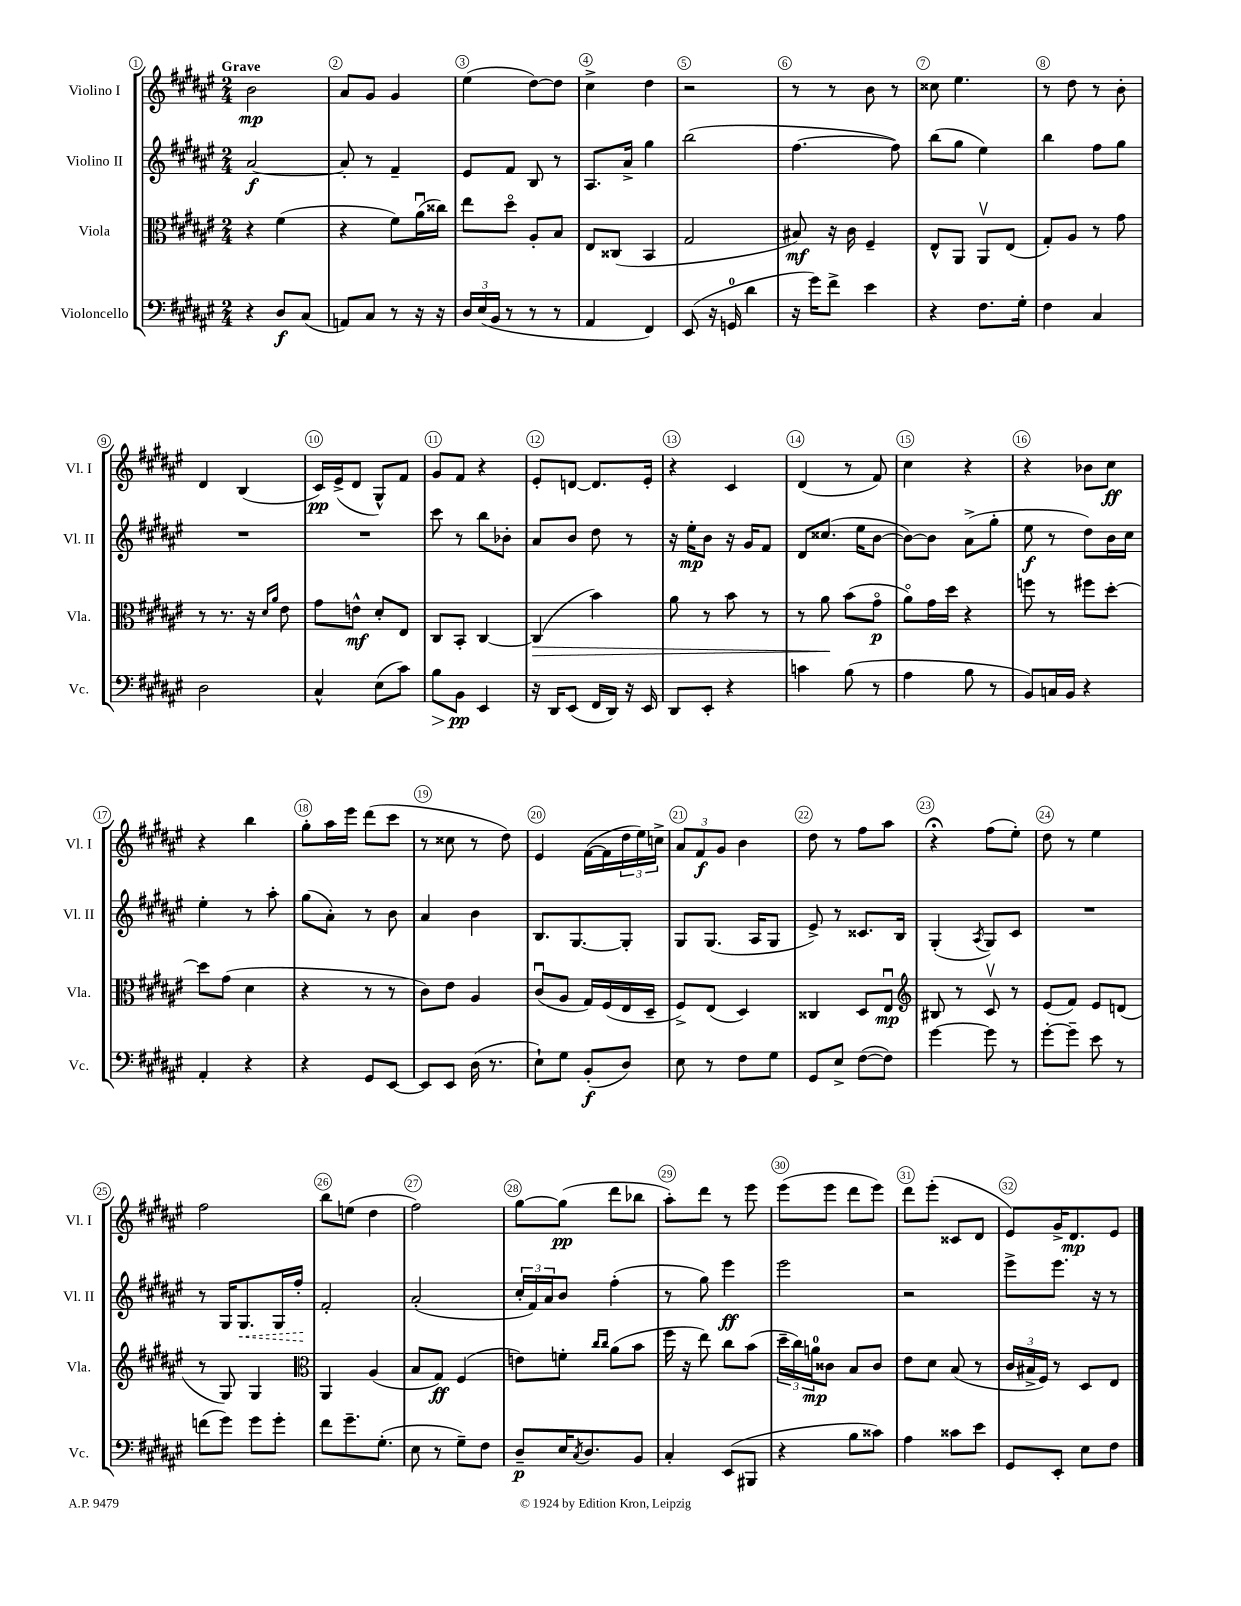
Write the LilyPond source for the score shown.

<<
\new StaffGroup <<
\new Staff = "s0" \with { instrumentName = "Violino I" shortInstrumentName = "Vl. I" } {
    \clef treble \key fis \major \numericTimeSignature \time 2/4 \tempo "Grave"
    b'2\mp |
    ais'8 gis'8 gis'4 |
    eis''4( dis''8~) dis''8 |
    cis''4-> dis''4 |
    r2 |
    r8 r8 b'8 r8 |
    cisis''8 eis''4. |
    r8 dis''8 r8 b'8-. |
    dis'4 b4( |
    cis'16\pp) eis'16->( dis'8 gis8-^) fis'8 |
    gis'8 fis'8 r4 |
    eis'8-. d'8~ d'8. eis'16-. |
    r4 cis'4 |
    dis'4( r8 fis'8) |
    cis''4 r4 |
    r4 bes'8 cis''8\ff |
    r4 b''4 |
    gis''8-. ais''16 eis'''16 dis'''8( cis'''8 |
    r8 cisis''8 r8 dis''8) |
    eis'4 fis'16~( fis'16 \tuplet 3/2 { dis''16 eis''16) c''16-> } |
    \tuplet 3/2 { ais'8 fis'8\f gis'8 } b'4 |
    dis''8 r8 fis''8 ais''8 |
    r4\fermata fis''8( eis''8-.) |
    dis''8 r8 eis''4 |
    fis''2 |
    b''8 e''8( dis''4 |
    fis''2) |
    gis''8~ gis''8\pp( dis'''8 bes''8 |
    ais''8-.) dis'''8 r8 eis'''8 |
    eis'''8( eis'''8 dis'''8 eis'''8) |
    dis'''8 eis'''8-.( cisis'8 dis'8 |
    eis'8) gis'16-> dis'8.\mp eis'8 \bar "|." |
}
\new Staff = "s1" \with { instrumentName = "Violino II" shortInstrumentName = "Vl. II" } {
    \clef treble \key fis \major \numericTimeSignature \time 2/4
    ais'2~\f |
    ais'8-. r8 fis'4-- |
    eis'8 fis'8 b8 r8 |
    ais8. ais'16-> gis''4 |
    b''2( |
    fis''4.~ fis''8) |
    b''8( gis''8 eis''4) |
    b''4 fis''8 gis''8 |
    R2 |
    R2 |
    cis'''8 r8 b''8 bes'8-. |
    ais'8 b'8 dis''8 r8 |
    r16 eis''16-.\mp b'8 r16 gis'16 fis'8 |
    dis'8 cisis''8.( eis''16 b'8~ |
    b'8~) b'8 ais'8->( gis''8-. |
    eis''8\f r8 dis''8) b'16 cis''16 |
    eis''4-. r8 ais''8-. |
    gis''8( ais'8-.) r8 b'8 |
    ais'4 b'4 |
    b8. gis8.~ gis8-. |
    gis8 gis8.( ais16 gis8 |
    eis'8->) r8 cisis'8. b16 |
    gis4-.( \acciaccatura { ais8 } gis8) cis'8 |
    R2 |
    r8 gis16 \once \override Hairpin.style = #'dashed-line gis8.\< gis16 fis''16-.\! |
    fis'2-. |
    ais'2-.( |
    \tuplet 3/2 { cis''16-. fis'16) ais'16 } b'8 fis''4-.( |
    r8 gis''8) eis'''4\ff |
    eis'''2 |
    r2 |
    eis'''8-> eis'''8. r16 r8 \bar "|." |
}
\new Staff = "s2" \with { instrumentName = "Viola" shortInstrumentName = "Vla." } {
    \clef alto \key fis \major \numericTimeSignature \time 2/4
    r4 fis'4( |
    r4 fis'8) ais'16\downbow( cisis''16) |
    eis''8 dis''8\flageolet ais8-. b8 |
    eis8 cisis8( b,4 |
    gis2 |
    bis8\mf) r16 cis'16 fis4-- |
    eis8-^ ais,8 ais,8\upbow eis8( |
    gis8-.) ais8 r8 gis'8 |
    r8 r8. r16 \grace { dis'16 ais'16 } eis'8 |
    gis'8 e'8-^\mf dis'8-. eis8 |
    cis8 b,8-. cis4~ |
    cis4\>( b'4) |
    ais'8 r8 b'8 r8 |
    r8 ais'8\! b'8( gis'8\flageolet\p |
    ais'8\flageolet) gis'16 dis''16 r4 |
    f''8 r8 fis''8 dis''8~-. |
    dis''8 gis'8( dis'4 |
    r4 r8 r8 |
    cis'8) eis'8 ais4 |
    cis'8\downbow( ais8 gis16) fis16( eis16 dis16-- |
    fis8->) eis8( dis4) |
    cisis4 dis8 eis8\downbow\mp |
    \clef treble bis8 r8 cis'8\upbow r8 |
    eis'8( fis'8) eis'8 d'8( |
    r8 gis8) gis4 |
    \clef alto ais,4 ais4( |
    b8 gis8\ff) fis4( |
    e'8) f'8-. \grace { cis''16 cis''16 } ais'8( b'8 |
    fis''16 r16 eis''8) cis''8 b'8( |
    \tuplet 3/2 { dis''16-- cis''16) a'16-0\mp } cisis'8 b8 cisis'8 |
    eis'8 dis'8 b8( r8 |
    \tuplet 3/2 { cis'16 bis16-> fis16) } r8 dis8 eis8 \bar "|." |
}
\new Staff = "s3" \with { instrumentName = "Violoncello" shortInstrumentName = "Vc." } {
    \clef bass \key fis \major \numericTimeSignature \time 2/4
    r4 dis8\f cis8( |
    a,8) cis8 r8 r16 r16 |
    \tuplet 3/2 { dis16 eis16( b,16 } r8 r8 r8 |
    ais,4 fis,4) |
    eis,8( r16 g,16-0 dis'4 |
    r16 gis'16) fis'8-> eis'4 |
    r4 fis8. gis16-. |
    fis4 cis4 |
    dis2 |
    cis4-^ eis8( cis'8) |
    b8\> b,8\pp\! eis,4 |
    r16 dis,16 eis,8( fis,16 dis,16) r16 eis,16 |
    dis,8 eis,8-. r4 |
    c'4 b8( r8 |
    ais4 b8 r8 |
    b,8) c16 b,16 r4 |
    ais,4-. r4 |
    r4 gis,8 eis,8~ |
    eis,8 eis,8 dis16( r8. |
    eis8-!) gis8 b,8-.\f( dis8) |
    eis8 r8 fis8 gis8 |
    gis,8 eis8-> fis8~( fis8) |
    gis'4~ gis'8 r8 |
    gis'8~-. gis'8-- eis'8 r8 |
    f'8( gis'8) gis'8 gis'8-. |
    fis'8 gis'8.-- gis8.-.( |
    eis8 r8 gis8--) fis8 |
    dis8--\p eis16 \acciaccatura { cis8 } dis8. b,8 |
    cis4-. eis,8( bis,,8 |
    r4 b8 cisis'8) |
    ais4 cisis'8 eis'8 |
    gis,8 eis,8-. eis8 fis8 \bar "|." |
}
>>
>>
\layout { \context { \Score \override BarNumber.break-visibility = ##(#f #t #t) barNumberVisibility = #all-bar-numbers-visible \override BarNumber.stencil = #(make-stencil-circler 0.1 0.3 ly:text-interface::print) } }
